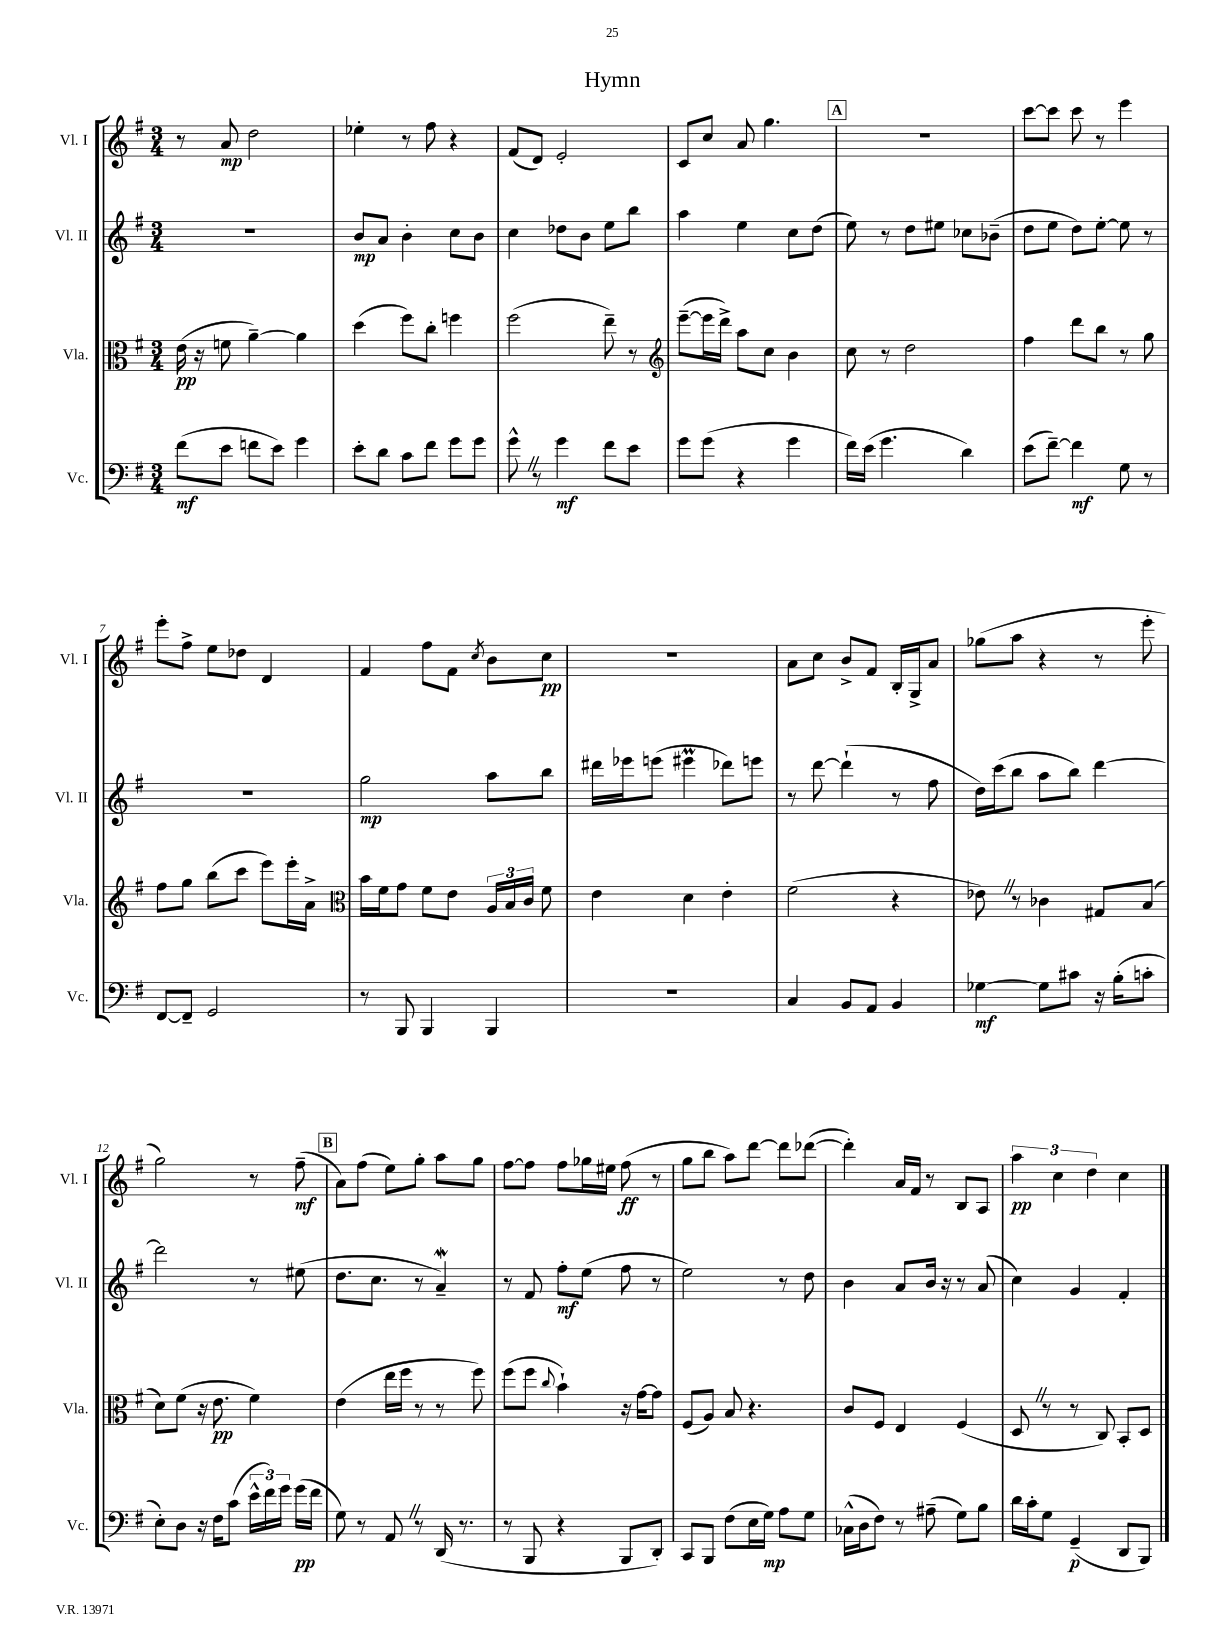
\header { title = "Hymn" }
<<
\new StaffGroup <<
\new Staff = "s0" \with { instrumentName = "Vl. I" shortInstrumentName = "Vl. I" } {
    \clef treble \key g \major \numericTimeSignature \time 3/4
    \autoBeamOff r8 a'8\mp d''2 |
    ees''4-. r8 fis''8 r4 |
    fis'8[( d'8]) e'2-. |
    c'8[ c''8] a'8 g''4. |
    \mark \markup { \box "A" } R2. |
    c'''8[~ c'''8] c'''8 r8 e'''4 |
    e'''8[-. fis''8]-> e''8[ des''8] d'4 |
    fis'4 fis''8[ fis'8] \acciaccatura { c''8 } b'8[ c''8]\pp |
    R2. |
    a'8[ c''8] b'8[-> fis'8] b16[-. g16-> a'8] |
    ges''8[( a''8] r4 r8 e'''8-. |
    g''2) r8 fis''8--\mf( |
    \mark \markup { \box "B" } a'8[) fis''8]( e''8[) g''8]-. a''8[ g''8] |
    fis''8[~ fis''8] fis''8[ ges''16 eis''16] fis''8\ff( r8 |
    g''8[ b''8] a''8[) d'''8]~ d'''8[ des'''8]~( |
    des'''4-.) a'16[ fis'16] r8 b8[ a8] |
    \tuplet 3/2 { a''4\pp c''4 d''4 } c''4 \bar "|." |
}
\new Staff = "s1" \with { instrumentName = "Vl. II" shortInstrumentName = "Vl. II" } {
    \clef treble \key g \major \numericTimeSignature \time 3/4
    \autoBeamOff R2. |
    b'8[\mp a'8] b'4-. c''8[ b'8] |
    c''4 des''8[ b'8] e''8[ b''8] |
    a''4 e''4 c''8[ d''8]( |
    \mark \markup { \box "A" } e''8) r8 d''8[ eis''8] ces''8[ bes'8]--( |
    d''8[ e''8] d''8[) e''8]~-. e''8 r8 |
    R2. |
    g''2\mp a''8[ b''8] |
    dis'''16[ ees'''16 e'''8]( eis'''4\prall des'''8[) e'''8] |
    r8 d'''8~ d'''4-!( r8 fis''8 |
    d''16[) c'''16( b''8] a''8[ b''8]) d'''4~ |
    d'''2 r8 eis''8( |
    \mark \markup { \box "B" } d''8.[ c''8.] r8 a'4--\mordent) |
    r8 fis'8 fis''8[-.\mf e''8]( fis''8 r8 |
    e''2) r8 d''8 |
    b'4 a'8[ b'16] r16 r8 a'8( |
    c''4) g'4 fis'4-. \bar "|." |
}
\new Staff = "s2" \with { instrumentName = "Vla." shortInstrumentName = "Vla." } {
    \clef alto \key g \major \numericTimeSignature \time 3/4
    \autoBeamOff e'16\pp( r16 f'8 a'4~--) a'4 |
    d''4( fis''8[) c''8]-. f''4 |
    fis''2( e''8--) r8 |
    \clef treble e'''8[~--( e'''16 d'''16]->) a''8[ c''8] b'4 |
    \mark \markup { \box "A" } c''8 r8 d''2 |
    fis''4 d'''8[ b''8] r8 g''8 |
    fis''8[ g''8] b''8[( c'''8] e'''8[) e'''16-. a'16]-> |
    \clef alto b'16[ fis'16 g'8] fis'8[ e'8] \tuplet 3/2 { a16[ b16 c'16] } fis'8 |
    e'4 d'4 e'4-. |
    fis'2( r4 |
    ees'8) \once \override BreathingSign.text = \markup { \musicglyph "scripts.caesura.straight" } \breathe r8 ces'4 gis8[ b8]( |
    d'8[) fis'8]( r16 e'8.\pp fis'4) |
    \mark \markup { \box "B" } e'4( e''16[ fis''16] r8 r8 fis''8) |
    fis''8[( fis''8] \appoggiatura { c''8 } b'4-!) r16 g'16[~ g'8] |
    fis8[( a8]) b8 r4. |
    c'8[ fis8] e4 fis4( |
    d8 \once \override BreathingSign.text = \markup { \musicglyph "scripts.caesura.straight" } \breathe r8 r8 c8) b,8[-. d8] \bar "|." |
}
\new Staff = "s3" \with { instrumentName = "Vc." shortInstrumentName = "Vc." } {
    \clef bass \key g \major \numericTimeSignature \time 3/4
    \autoBeamOff fis'8[\mf( e'8] f'8[ e'8]) g'4 |
    e'8[-. d'8] c'8[ fis'8] g'8[ g'8] |
    g'8-^ \once \override BreathingSign.text = \markup { \musicglyph "scripts.caesura.straight" } \breathe r8 g'4\mf fis'8[ e'8] |
    g'8[ g'8]( r4 g'4 |
    \mark \markup { \box "A" } fis'16[) e'16]( g'4. d'4) |
    e'8[( fis'8]~--) fis'4\mf g8 r8 |
    fis,8[~ fis,8]-- g,2 |
    r8 b,,8 b,,4 b,,4 |
    R2. |
    c4 b,8[ a,8] b,4 |
    ges4~\mf ges8[ cis'8] r16 b16[-.( c'8]-. |
    e8[-.) d8] r16 fis16[ c'8]( \tuplet 3/2 { e'16[-^ fis'16) g'16] } g'16[\pp( fis'16] |
    \mark \markup { \box "B" } g8) r8 a,8 \once \override BreathingSign.text = \markup { \musicglyph "scripts.caesura.straight" } \breathe r8 d,16( r8. |
    r8 b,,8 r4 b,,8[ d,8]-.) |
    c,8[ b,,8] fis8[( e16 g16]\mp) a8[ g8] |
    ces16[-^( d16 fis8]) r8 ais8--( g8[) b8] |
    d'16[ c'16-. g8] g,4--\p( d,8[ b,,8]) \bar "|." |
}
>>
>>
